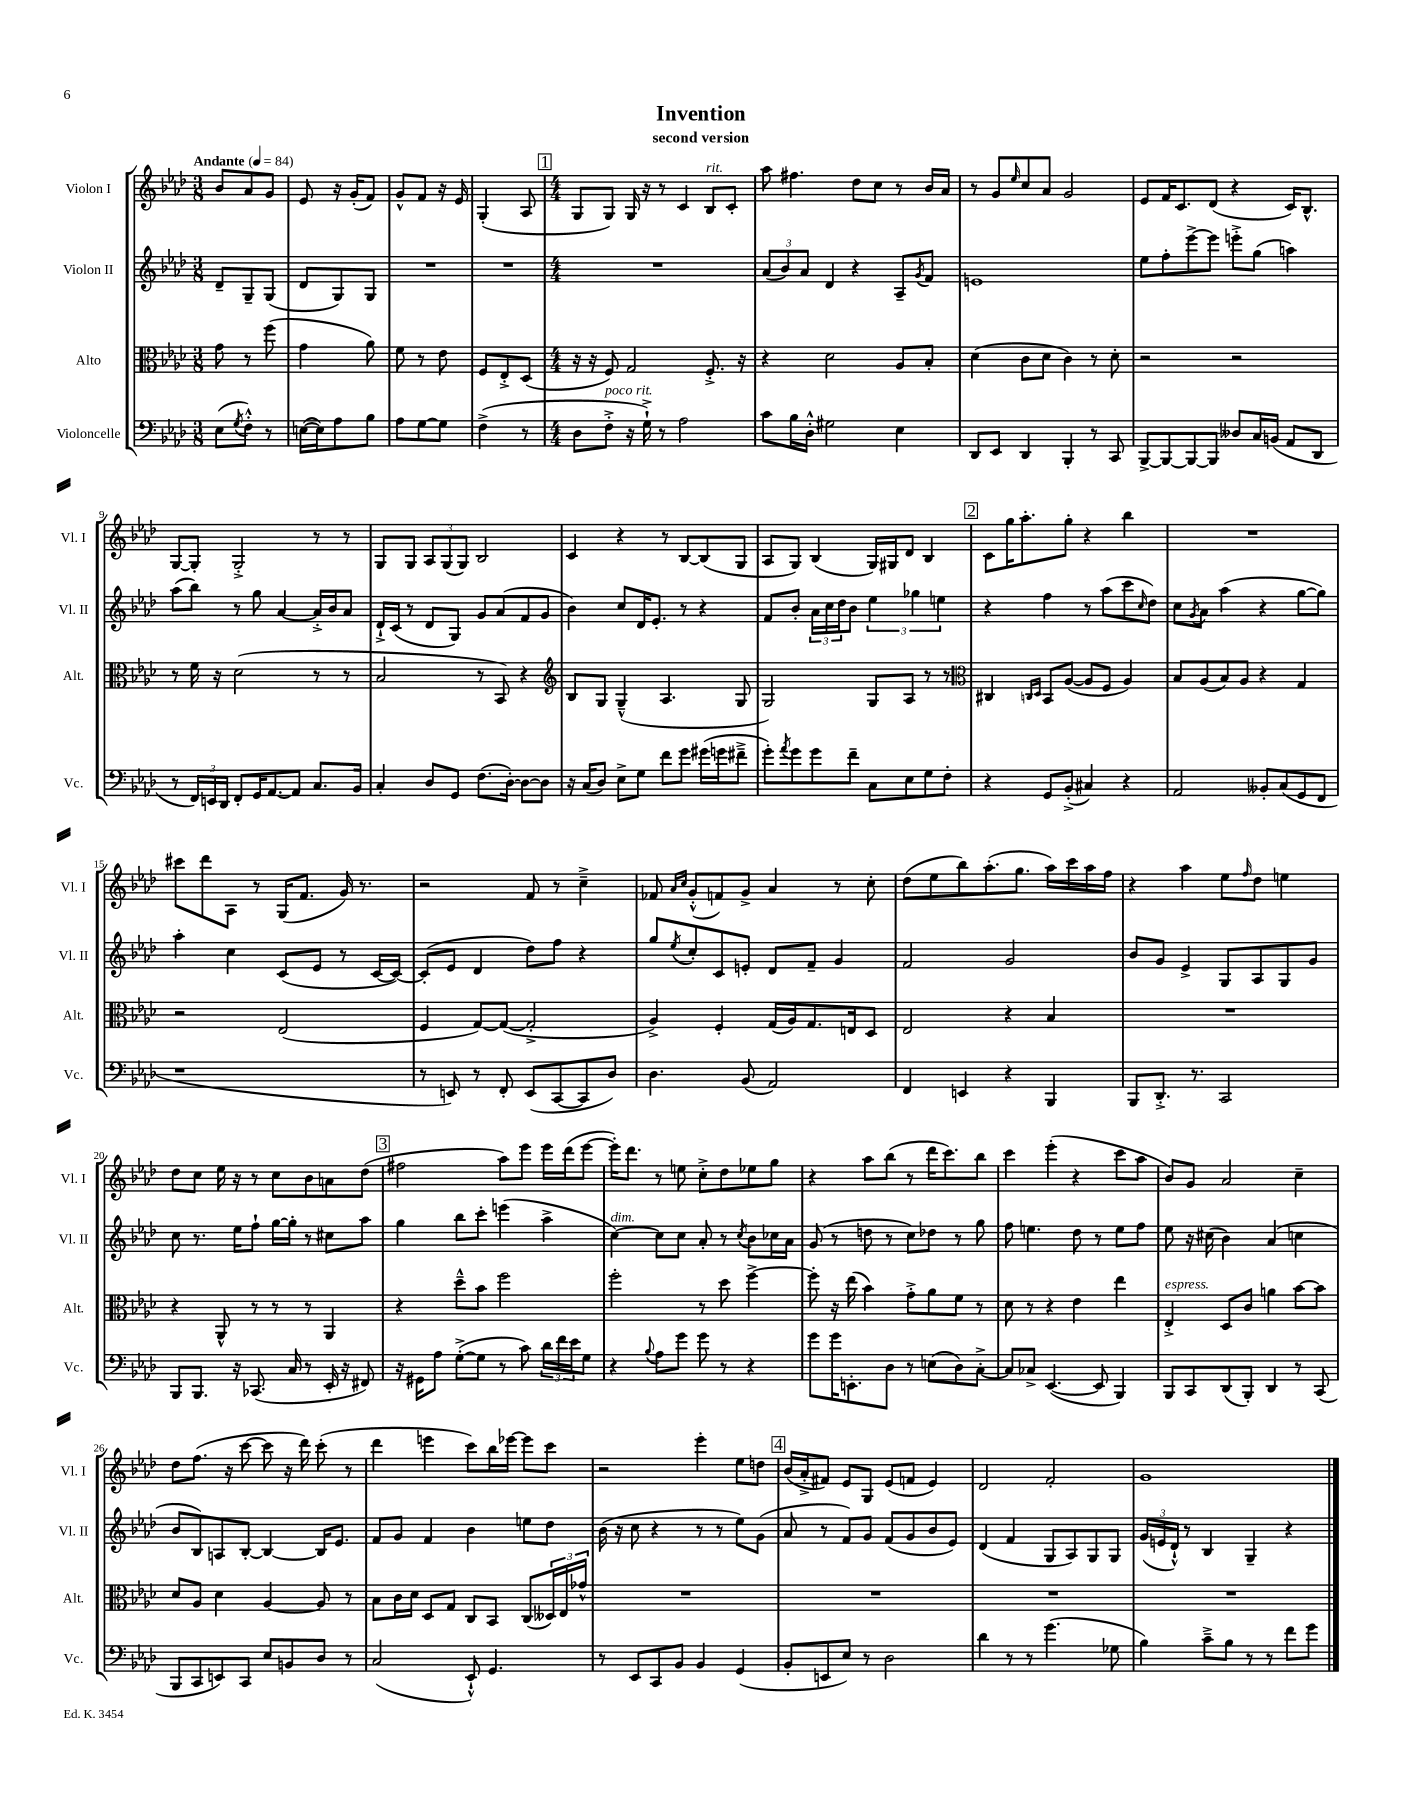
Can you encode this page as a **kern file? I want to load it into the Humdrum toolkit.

**kern	**kern	**kern	**kern
*staff4	*staff3	*staff2	*staff1
*clefF4	*clefC3	*clefG2	*clefG2
*k[b-e-a-d-]	*k[b-e-a-d-]	*k[b-e-a-d-]	*k[b-e-a-d-]
*M3/8	*M3/8	*M3/8	*M3/8
*MM84	*MM84	*MM84	*MM84
(8E-	8g	8d-~	8b-
8qG	.	.	.
8F'^^)	8r	8G~	8a-
8r	(8ff	(8G	8g
=	=	=	=
([16E	4g	8d-	8e-
16E])	.	.	.
8A-	.	8G)	16r
.	.	.	(16g'
8B-	8a-)	8G	8f)
=	=	=	=
8A-	8f	4.r	8g^^
[8G	8r	.	8f
8G]	8e-	.	16r
.	.	.	16e-
=	=	=	=
(4F^	8F	4.r	(4G'
.	8E-'^	.	.
8r	(8D-	.	8A-
=	=	=	=
*M4/4	*M4/4	*M4/4	*M4/4
8D-	16r	1r	8G
.	16r	.	.
8F'^	8F)	.	8G)
16r	2G	.	16G
16G`^)	.	.	16r
8r	.	.	8r
2A-	.	.	4c
.	8.F'^	.	8B-
.	.	.	8c'
.	16r	.	.
=	=	=	=
8c	4r	(12a-	8aa-
.	.	12b-)	.
16B-	.	.	4.ff#
.	.	12a-	.
16D-'^^	.	.	.
2G#	2d-	4d-	.
.	.	4r	8dd-
.	.	.	8cc
4E-	8A-	8A-~	8r
.	.	8qg	.
.	8B-'	8f	16b-
.	.	.	16a-
=	=	=	=
8DD-	(4d-	1e	8r
8EE-	.	.	8g
.	.	.	16qqee-
4DD-	8c	.	8cc
.	8d-	.	8a-
4BBB-'	4c)	.	2g
8r	8r	.	.
8CC	8d-'	.	.
=	=	=	=
[8BBB-^	2r	8ee-	8e-
8BBB-_	.	8ff'	16f
.	.	.	8.c
8BBB-_	.	[8eee-^	.
8BBB-]	.	8eee-]	(8d-
8D--	2r	8eee'^	4r
16C	.	(8gg	.
(16BB	.	.	.
8AA-	.	4aa)	16c)
.	.	.	8.B-^^
8DD-	.	.	.
=	=	=	=
8r	8r	(8aa-	[8G
24FF)	16f	8bb-)	8G']
24EE	.	.	.
.	16r	.	.
24DD-	.	.	.
8FF'	(2d-	8r	2G'^
16GG	.	8gg	.
[8.AA-	.	.	.
.	.	[4a-	.
8AA-]	.	.	.
8.C	8r	16a-'^]	8r
.	.	16b-	.
.	8r	8a-	8r
16BB-	.	.	.
=	=	=	=
4C'	2B-	16d-`^	8G
.	.	(16c	.
.	.	8r	8G
8D-	.	8d-	12A-
.	.	.	(12G
8GG	.	8G)	.
.	.	.	12G)
(8.F	8r	8g	2B-
.	8BB-)	(8a-	.
[16D-')	.	.	.
8D-_	4r	8f	.
8D-]	.	8g	.
=	=	=	=
*	*clefG2	*	*
16r	8B-	4b-)	4c
(16C	.	.	.
8D-)	8G	.	.
8E-^	(4G~^^	8cc	4r
8G	.	16d-	.
.	.	8.e-'	.
8f	4.A-	.	8r
8g	.	8r	[8B-
(16g#	.	4r	(8B-]
16g	.	.	.
8f#~^	8G	.	8G
=	=	=	=
8g')	2G)	8f	8A-
8qa-	.	.	.
8g	.	8b-'	8G)
8g	.	24a-	(4B-
.	.	24cc	.
.	.	24dd-	.
8f~	.	8b-	.
8C	8G	6ee-	16G)
.	.	.	16G#
8E-	8A-	.	8d-
.	.	6gg-	.
8G	8r	.	4B-
.	.	6ee	.
8F'	8r	.	.
=	=	=	=
*	*clefC3	*	*
4r	4C#	4r	8c
.	.	.	16gg
.	.	.	8.aa-'
.	16qqC	.	.
.	16qqD-	.	.
8GG	8BB-	4ff	.
(8BB-'^	([8A-	.	8gg'
4C#)	8A-]	8r	4r
.	8F	(8aa-	.
4r	4A-)	8ccc	4bb-
.	.	16qqcc	.
.	.	8dd-)	.
=	=	=	=
2AA-	8B-	8cc	1r
.	.	8qg	.
.	(8A-	8a-	.
.	8B-)	(4aa-	.
.	8A-	.	.
8BB--'	4r	4r	.
(8C	.	.	.
8GG	4G	[8gg	.
8FF	.	8gg])	.
=	=	=	=
1r	2r	4aa-'	8ccc#
.	.	.	8ddd-
.	.	4cc	8A-
.	.	.	8r
.	(2E-	(8c	(16G
.	.	.	8.f
.	.	8e-	.
.	.	8r	16g)
.	.	.	8.r
.	.	[16c	.
.	.	16c_)	.
=	=	=	=
8r	4F	(8c']	2r
8EE)	.	8e-	.
8r	[8G)	4d-	.
8FF'	(8G_	.	.
(8EE	2G'^]	8dd-)	8f
[8CC	.	8ff	8r
8CC]	.	4r	4cc~^
8D-)	.	.	.
=	=	=	=
4.D-	4A-^)	8gg	8f-
.	.	.	16qqa-
.	.	8qee-	16qqcc
.	.	8cc'	(8g'^^
.	4F'	8c	8f)
(8BB-	.	8e'	8g^
2AA-)	(16G	8d-	4a-
.	16A-)	.	.
.	8.G	8f~	.
.	.	4g	8r
.	16E	.	.
.	8D-	.	8cc'
=	=	=	=
4FF	2E-	2f	(8dd-
.	.	.	8ee-
4EE	.	.	8bb-)
.	.	.	(8.aa-'
4r	4r	2g	.
.	.	.	8.gg
4BBB-	4B-	.	16aa-)
.	.	.	16ccc
.	.	.	16aa-
.	.	.	16ff
=	=	=	=
8BBB-	1r	8b-	4r
8.DD-'^	.	8g	.
.	.	4e-^	4aa-
8.r	.	.	.
2CC	.	8G	8ee-
.	.	.	16qqff
.	.	8A-	8dd-
.	.	8G	4ee
.	.	8g	.
=	=	=	=
8BBB-	4r	8cc	8dd-
8.BBB-	.	8.r	8cc
.	8AA-^^	.	16ee-
16r	.	16ee-	16r
(8.CC-	8r	8ff`	8r
.	8r	[16gg	8cc
16C	.	16gg']	.
8r	8r	8r	8b-
16EE-'	4AA-	8cc#	8a
16r	.	.	.
8FF#)	.	8aa-	(8dd-
=	=	=	=
16r	4r	4gg	2ff#
16GG#	.	.	.
8A-	.	.	.
([8G'^	8dd-~^^	8bb-	.
8G]	8b-	8ccc'	.
8r	2ff	(4eee	8aa-)
8c)	.	.	8eee-
24d-	.	4aa-^	16eee-
24f	.	.	.
.	.	.	(16ddd-
24e-	.	.	.
8G	.	.	[8eee-
=	=	=	=
4r	2ff'	[4cc)	16eee-'])
.	.	.	8.ddd-
8qqB-	.	.	.
8A-	.	8cc]	8r
8g	.	8cc	8ee
8g	8r	8a-'	8cc'^
8r	8dd-	8r	8dd-
.	.	8qcc	.
4r	[4ff^	8b-	8ee-
.	.	16cc-	8gg
.	.	16a-	.
=	=	=	=
8g	8ff']	(8g	4r
16g	16r	8r	.
8.EE'	(16ee-	.	.
.	4b-)	8dd	8aa-
8D-	.	8r	(8bb-
8r	8g'^	8cc)	8r
(8E	8a-	8dd-	16ddd-
.	.	.	8.ccc)
8D-)	8f	8r	.
[8C'^	8r	8gg	8bb-
=	=	=	=
8C]	8d-	8ff	4ccc
8C-^	8r	4.ee	.
([4.EE-	4r	.	(4eee-'
.	4e-	8dd-	4r
8EE-]	.	8r	.
4BBB-)	4ee-	8ee	8ccc
.	.	8ff	8aa-
=	=	=	=
8BBB-	4E-'^	8ee-	8b-)
8CC	.	16r	8g
.	.	(16cc#	.
(8DD-	8D-	4b-)	2a-
8BBB-')	8c	.	.
4DD-	4a	(4a-	.
8r	[8b-	4cc	4cc~
(8CC	8b-]	.	.
=	=	=	=
8BBB-	8d-	8b-	8dd-
8CC	8A-	8B-)	(8.ff
8EE)	4d-	8A	.
.	.	.	16r
8CC	.	[8B-'	[8ccc
8E-	[4A-	4B-_	8ccc]
8BB	.	.	16r
.	.	.	16ddd-)
8D-	8A-]	16B-]	(8ccc'
.	.	8.e-	.
8r	8r	.	8r
=	=	=	=
(2C	8B-	8f	4ddd-
.	16c	8g	.
.	16d-	.	.
.	8D-	4f	4eee
.	8G	.	.
8EE-`^^)	8C	4b-	8ccc)
4.GG	8BB-	.	16bb-
.	.	.	[16eee-
.	(8C	8ee	8eee-]
.	24D--)	8dd-	8ccc
.	24E-	.	.
.	24g-^^	.	.
=	=	=	=
8r	1r	(16b-	2r
.	.	16r	.
8EE-	.	8cc	.
8CC	.	4r	.
8BB-	.	.	.
4BB-	.	8r	4eee-'
.	.	8r	.
(4GG	.	8ee-)	8ee-
.	.	(8g	8dd
=	=	=	=
8BB-'	1r	8a-	(16b-
.	.	.	16a-'^
8EE	.	8r	8f#)
8E-)	.	8f)	8e-
8r	.	8g	8G
2D-	.	(8f	(8e-
.	.	8g	8f
.	.	8b-	4e-)
.	.	8e-)	.
=	=	=	=
4d-	1r	(4d-	2d-
8r	.	4f	.
8r	.	.	.
(4.g	.	8G	2f'
.	.	8A-)	.
.	.	8G	.
8G-	.	8G	.
=	=	=	=
4B-)	1r	(24g	1g
.	.	24e	.
.	.	24d-`^^)	.
.	.	8r	.
8c~^	.	4B-	.
8B-	.	.	.
8r	.	4G~	.
8r	.	.	.
8f	.	4r	.
8g	.	.	.
==	==	==	==
*-	*-	*-	*-
